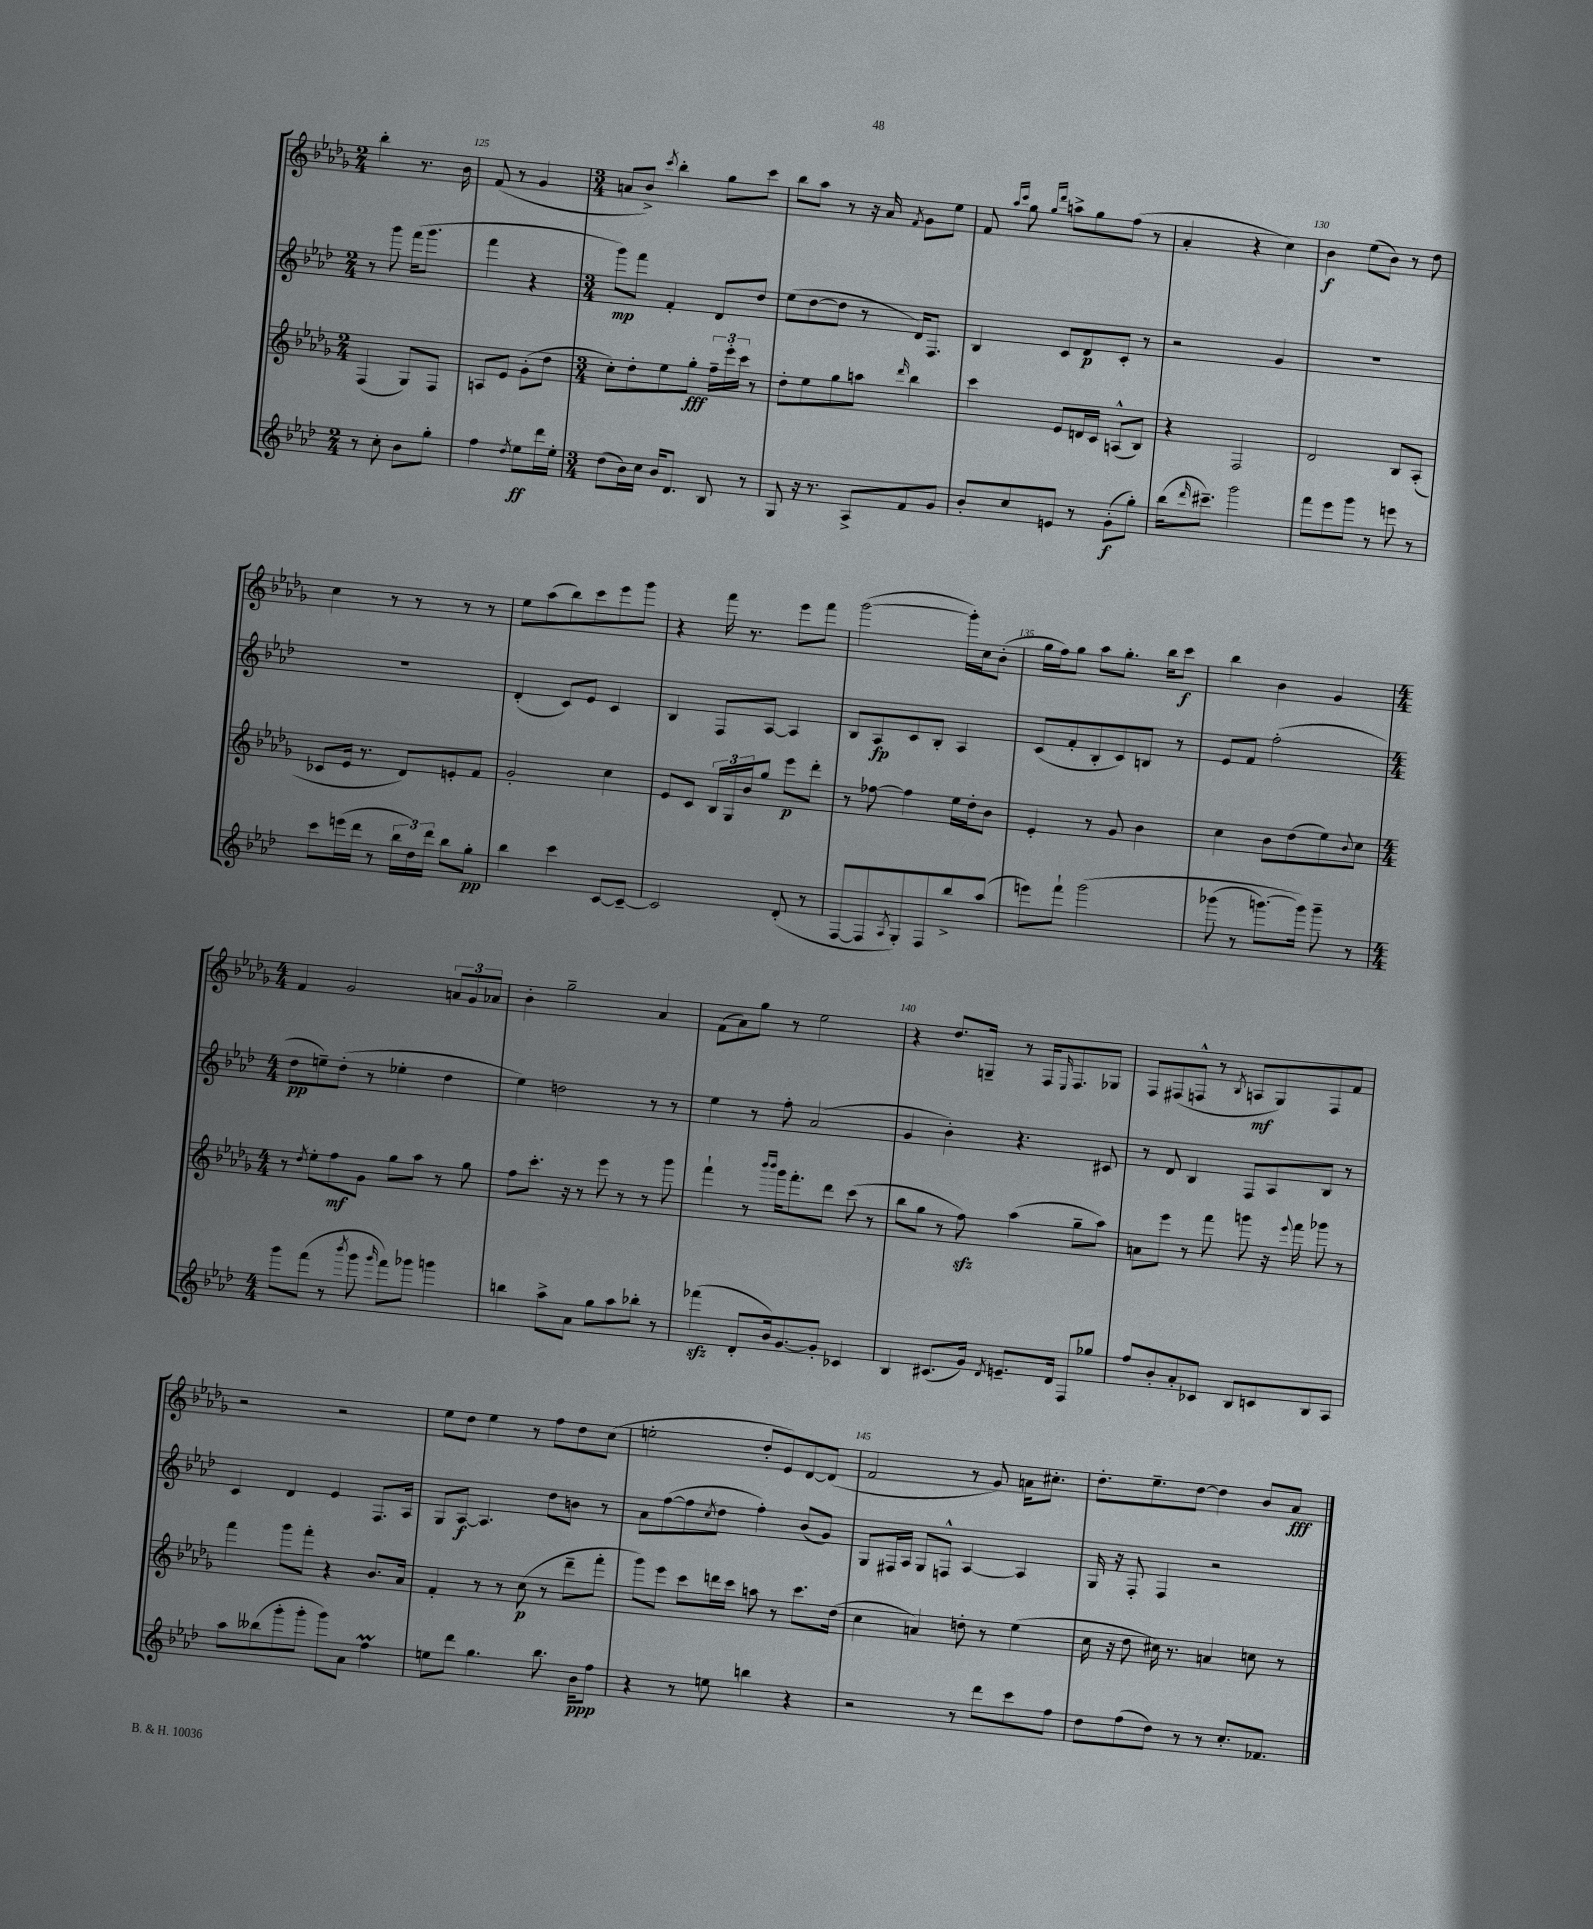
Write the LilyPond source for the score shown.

<<
\new StaffGroup <<
\new Staff = "s0" {
    \clef treble \key des \major \numericTimeSignature \time 2/4
    bes''4-. r8. bes'16 |
    f'8( r8 ges'4 |
    \numericTimeSignature \time 3/4 a'8 bes'8->) \acciaccatura { c'''8 } bes''4-. ges''8 c'''8 |
    bes''8 aes''8 r8 r16 aes'16 \acciaccatura { f'8 } ges'8 ees''8 |
    f'8 \grace { aes''16 c'''16 } ges''8 \grace { ges''16 des'''16 } a''8-> ges''8 f''8( r8 |
    aes'4-. r4 c''4) |
    bes'4\f ees''8( bes'8) r8 des''8 |
    c''4 r8 r8 r8 r8 |
    ees''8 aes''8( bes''8) c'''8 ees'''8 ges'''8 |
    r4 f'''16 r8. ees'''8 f'''8 |
    ges'''2~( ges'''16-.) c''16 bes'8-.( |
    ges''16 f''16) ges''8 aes''8 ges''8.-. bes''16 c'''8\f |
    bes''4 bes'4 ges'4 |
    \numericTimeSignature \time 4/4 f'4 ges'2 \tuplet 3/2 { a'8 ges'8 aes'8 } |
    bes'4-. ges''2-- aes'4 |
    f'8( aes'8) ges''8 r8 ees''2 |
    r4 des''8. g16-- r8 f16 \grace { ees16 } f8. ges8 |
    f8 fis8( f8-^ r8 \acciaccatura { bes8 } a8\mf ges8) f8 f'8 |
    r2 r2 |
    ees''8 des''8 ees''4 r8 f''8 des''8 c''8( |
    e''2-. des''8-. ees'8) des'8~ des'8( |
    f'2 r8 ges'8) a'16 cis''8.-. |
    des''8.-. ees''8.-- des''8~ des''4 bes'8 aes'8\fff \bar "|." |
}
\new Staff = "s1" {
    \clef treble \key aes \major \numericTimeSignature \time 2/4
    r8 g'''8 f'''16( g'''8. |
    f'''4 r4 |
    \numericTimeSignature \time 3/4 g'''8\mp) f'''8 f'4-. des'8 des''8 |
    ees''8( des''8~ des''8 r8 des'16) f8. |
    bes4 c'8 des'8\p c'8-. r8 |
    r2 g'4 |
    R2. |
    R2. |
    des'4-.( c'8) ees'8 c'4 |
    bes4 f8 aes8~ aes4 |
    bes8 aes8\fp c'8 bes8-. aes4 |
    c'8( f'8-. bes8-. c'8) b8 r8 |
    ees'8 f'8 f''2-.( |
    \numericTimeSignature \time 4/4 des''8\pp e''8--) des''8-.( r8 ees''4-. des''4 |
    ees''4) d''2 r8 r8 |
    ees''4 r8 f''8-. aes'2( |
    g'4 bes'4-.) r4. cis'8 |
    r8 des'8 bes4 f8 aes8 bes8 r8 |
    c'4 des'4 ees'4 f8. aes16 |
    g8 aes8~\f aes4. des''8 b'8 r8 |
    aes'8 f''8~( f''8 \acciaccatura { c''8 } des''8 f''4-.) bes'8( g'8) |
    g8 fis16 aes16 g8 f8-^ aes4~ aes4 |
    g16 r16 f8-. f4 r2 \bar "|." |
}
\new Staff = "s2" {
    \clef treble \key des \major \numericTimeSignature \time 2/4
    f4( ges8) f8 |
    a8 ees'8 ges'8-.( des''8 |
    \numericTimeSignature \time 3/4 c''8-.) des''8-. ees''8 ges''8-.\fff \tuplet 3/2 { f''16-- ees'''16-. c'''16 } r8 |
    des''8-. ees''8 ges''8 a''8 \grace { des'''16 } bes''4 |
    c'''4 ees'8 d'16 c'16 a8-^( bes8) |
    r4 f2 |
    des'2 bes8 aes8-.( |
    ces'8 ees'16 r8. des'8) e'8-. f'8 |
    ges'2-. c''4 |
    ees'8 c'8 \tuplet 3/2 { bes16 ges16 bes'16 } ges''8 ees'''8\p des'''8-. |
    r8 fes''8~ fes''4 ees''16 des''16-. bes'8 |
    ees'4-. r8 ges'8 bes'4 |
    c''4 bes'8 des''8( ees''8) \appoggiatura { bes'8 } c''8 |
    \numericTimeSignature \time 4/4 r8 \acciaccatura { des''8 } ees''8-. f''8\mf ges'8 ges''8 aes''8 r8 ges''8 |
    f''8 c'''8.-. r16 r8 ees'''8 r8 r8 ges'''8 |
    f'''4-! r8 \grace { bes'''16 bes'''16 } ges'''16 f'''8.-. des'''8 c'''8( r8 |
    bes''8 ges''8 r8 f''8\sfz) aes''4( ges''8-- aes''8) |
    a'8 ees'''8 r8 f'''8 g'''8 r16 \appoggiatura { ees'''8 } f'''16 ges'''8 r8 |
    f'''4 ges'''8 f'''8-. r4 bes'8. aes'16 |
    f'4-. r8 r8 c''8\p( r8 des'''8-- f'''8-. |
    ges'''8) ees'''8 c'''8 d'''16 c'''16 a''8 r8 c'''8. des''16( |
    c''4 a'4) d''8-. r8 ees''4( |
    c''16 r16 des''8 cis''16) r8. a'4 c''8 r8 \bar "|." |
}
\new Staff = "s3" {
    \clef treble \key aes \major \numericTimeSignature \time 2/4
    r8 c''8-. bes'8 g''8-. |
    f''4 \acciaccatura { des''8 } ees''8\ff des'''16 ees''16-. |
    \numericTimeSignature \time 3/4 des''8( bes'16) c''16 bes'16 des'8. bes8 r8 |
    g8 r16 r8. aes8-> f'8 g'8 |
    bes'8-. c''8 e'8 r8 g'8-.\f( g''8-.) |
    bes''16( \grace { des'''16 } cis'''8.--) g'''2 |
    f'''8 ees'''8 g'''8 r8 e'''8 r8 |
    c'''8 e'''16( des'''16 r8 \tuplet 3/2 { bes''16 des''16) des'''16 } bes''8 g''8-.\pp |
    bes''4 c'''4 c'8~ c'8~-- |
    c'2 des'8-.( r8 |
    f8~ f8 \acciaccatura { aes8 } g8-.) f8 bes''8-> aes''8( |
    e'''8) f'''8-! g'''2\( |
    ges'''8( r8 g'''8.~) g'''16\) g'''8-- r8 |
    \numericTimeSignature \time 4/4 g'''8 f'''8( r8 \acciaccatura { bes'''8 } g'''8 \grace { g'''16 } f'''8) ges'''8 g'''4 |
    b''4 aes''8-> aes'8 g''8 aes''8 bes''8-. r8 |
    fes'''4\sfz( des'8-. bes'16) g'8.~ g'8-. ces'4 |
    bes4 cis'8.( g'16) \acciaccatura { des'8 } e'8.-- des'16 f8 ges''8 |
    f''8 bes'8-. aes'8-. ces'8 bes8 c'8 bes8 aes8 |
    aes''8 beses''8( g'''8-. g'''8-. g'''8) aes'8 f''4\prall |
    e''8 des'''8 g''4. bes''8. bes'16\ppp f''8 |
    r4 r8 e''8 b''4 r4 |
    r2 r8 des'''8 c'''8 f''8 |
    des''8 f''8( des''8) r8 r8 c''8.-. fes'8. \bar "|." |
}
>>
>>
\layout { \context { \Score currentBarNumber = #124 \override BarNumber.break-visibility = ##(#f #t #t) barNumberVisibility = #(every-nth-bar-number-visible 5) } }
